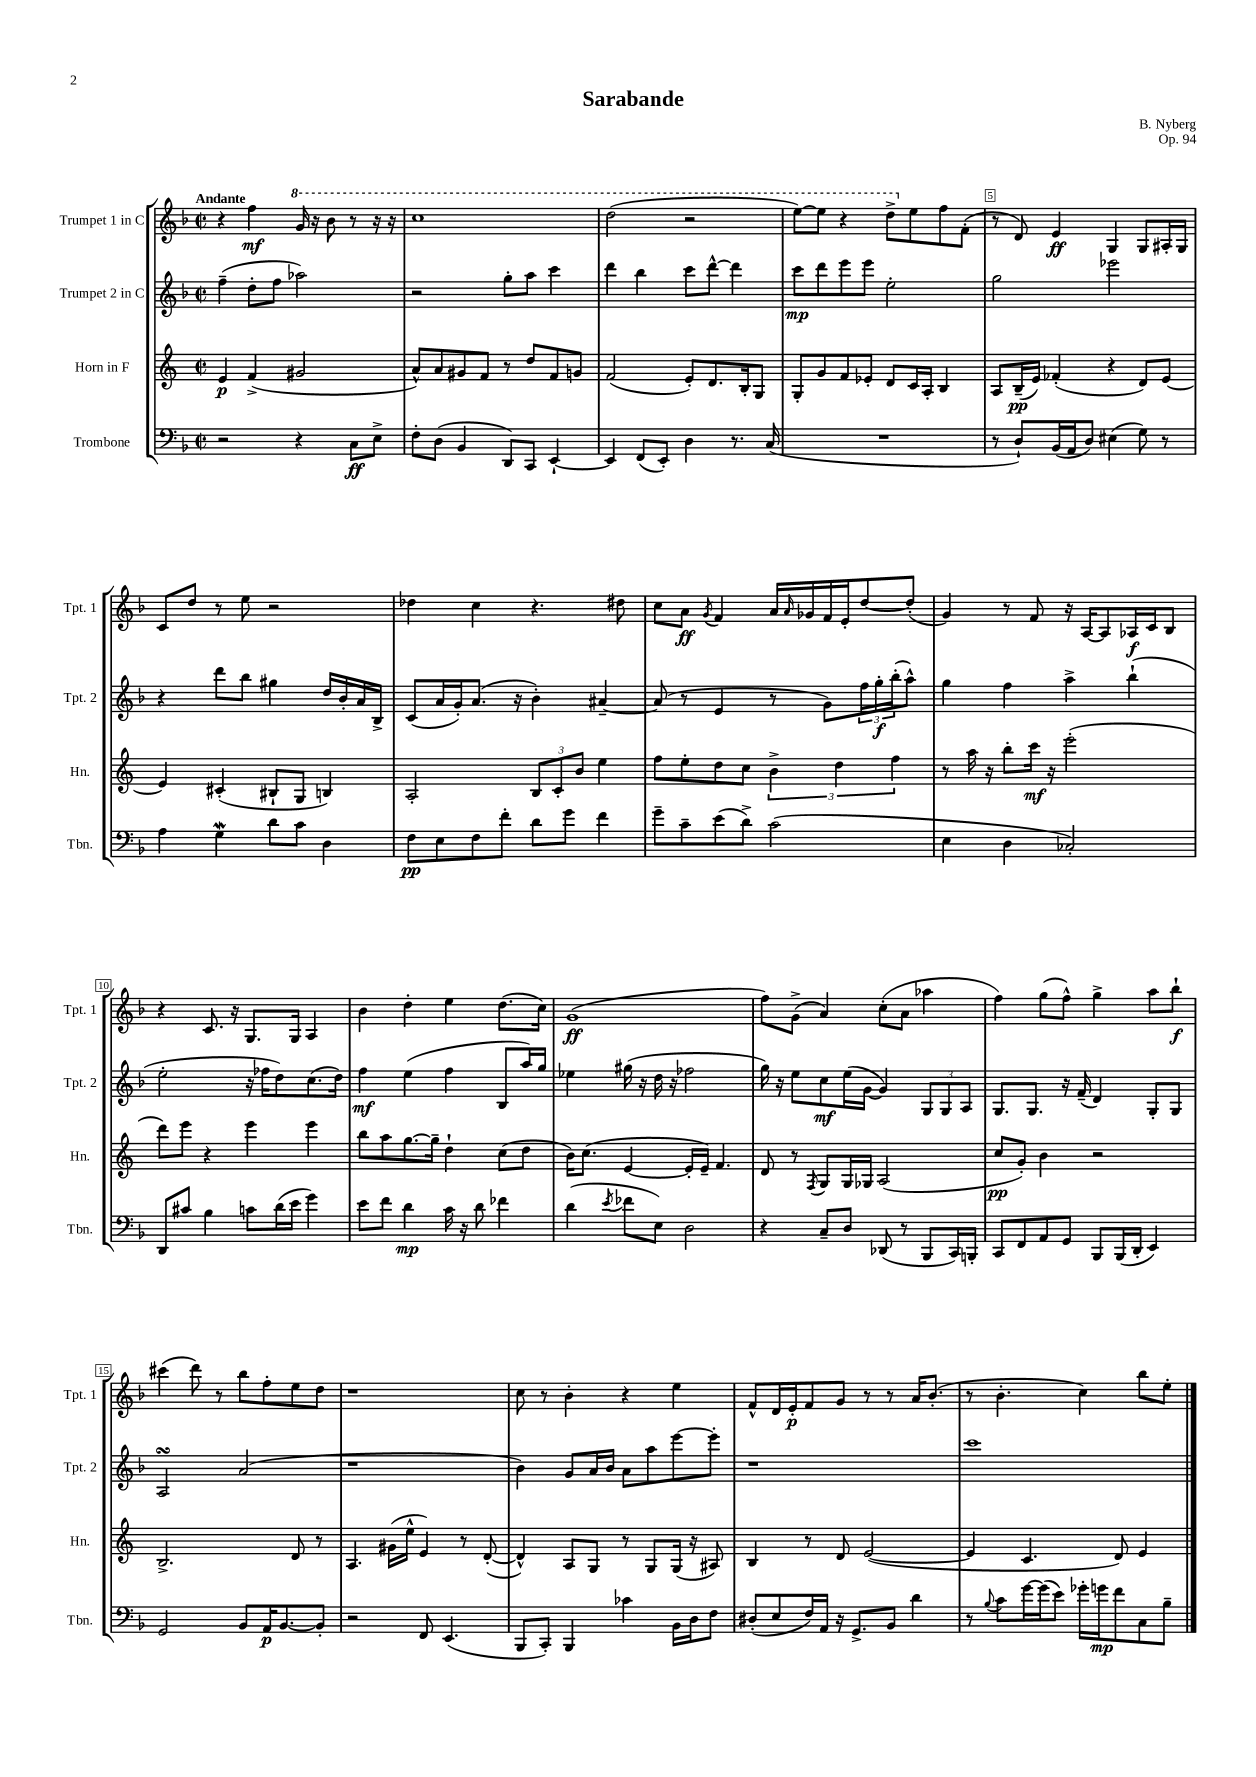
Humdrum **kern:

**kern	**dynam	**kern	**dynam	**kern	**dynam	**kern	**dynam
*part4	*part4	*part3	*part3	*part2	*part2	*part1	*part1
*staff4	*staff4	*staff3	*staff3	*staff2	*staff2	*staff1	*staff1
*I"Trombone	*	*I"Horn in F	*	*I"Trumpet 2 in C	*	*I"Trumpet 1 in C	*
*I'Tbn.	*	*I'Hn.	*	*I'Tpt. 2	*	*I'Tpt. 1	*
*clefF4	*	*clefG2	*	*clefG2	*	*clefG2	*
*k[b-]	*	*k[]	*	*k[b-]	*	*k[b-]	*
*M2/2	*	*M2/2	*	*M2/2	*	*M2/2	*
*met(c|)	*	*met(c|)	*	*met(c|)	*	*met(c|)	*
=1	=1	=1	=1	=1	=1	=1	=1
!	!	!	!	!	!	!LO:TX:a:B:t=Andante	!
2r	.	4e/	p	(4ff~\	.	4r	.
.	.	(4f^/	.	8dd'\L	.	4ff\	mf
.	.	.	.	8ff\J	.	.	.
*	*	*	*	*	*	*8va	*
4r	.	2g#X/	.	2aa-X\)	.	16gg/	.
.	.	.	.	.	.	16r	.
.	.	.	.	.	.	8bb-\	.
8C\L	ff	.	.	.	.	8r	.
8E^\J	.	.	.	.	.	16r	.
.	.	.	.	.	.	16r	.
=2	=2	=2	=2	=2	=2	=2	=2
8F'\L	.	8a^^/L)	.	2r	.	1ccc	.
(8D\J	.	8a/	.	.	.	.	.
4BB-/	.	8g#X/	.	.	.	.	.
.	.	8f/J	.	.	.	.	.
8DD/L)	.	8r	.	8gg'\L	.	.	.
8CC/J	.	8dd/L	.	8aa\J	.	.	.
[4EE`/	.	8f/	.	4ccc\	.	.	.
.	.	8gn/J	.	.	.	.	.
=3	=3	=3	=3	=3	=3	=3	=3
4EE/]	.	(2f/	.	4ddd\	.	(2ddd\	.
(8FF/L	.	.	.	4bb-\	.	.	.
8EE'/J)	.	.	.	.	.	.	.
4D\	.	8e'/L)	.	8ccc\L	.	2r	.
.	.	8.d/	.	[8ddd^^\J	.	.	.
8.r	.	.	.	4ddd\]	.	.	.
.	.	16B'/k	.	.	.	.	.
.	.	8G/J	.	.	.	.	.
(16C/	.	.	.	.	.	.	.
=4	=4	=4	=4	=4	=4	=4	=4
1r	.	8G'/L	.	8ccc\L	mp	[8eee\L)	.
.	.	8g/	.	8ddd\	.	8eee\J]	.
.	.	8f/	.	8eee\	.	4r	.
.	.	8e-X'/J	.	8eee\J	.	.	.
.	.	8d/L	.	2ee'\	.	8ddd^\L	.
*	*	*	*	*	*	*X8va	*
.	.	16c/L	.	.	.	8ee\	.
.	.	16A'/JJ	.	.	.	.	.
.	.	4B/	.	.	.	8ff\	.
.	.	.	.	.	.	(8f'\J	.
=5	=5	=5	=5	=5	=5	=5	=5
8r	.	8A/L	.	2gg\	.	8r	.
8D`/L)	.	(16B~/L	pp	.	.	8d/)	.
.	.	16e/JJ)	.	.	.	.	.
(16BB-/L	.	(4f-X'/	.	.	.	4e/	ff
16AA/J	.	.	.	.	.	.	.
8D/J)	.	.	.	.	.	.	.
(4E#X\	.	4r	.	2eee-X\	.	4G/	.
8G\)	.	8d/L)	.	.	.	8G/L	.
8r	.	[8e/J	.	.	.	16A#X'/L	.
.	.	.	.	.	.	16G/JJ	.
!!LO:LB:g=z
=6	=6	=6	=6	=6	=6	=6	=6
4A\	.	4e/]	.	4r	.	8c/L	.
.	.	.	.	.	.	8dd/J	.
4GW\	.	(4c#X'/	.	8ddd\L	.	8r	.
.	.	.	.	8bb-\J	.	8ee\	.
8d\L	.	8B#X`/L	.	4gg#X\	.	2r	.
8c\J	.	8G/J	.	.	.	.	.
4D\	.	4Bn/)	.	16dd/LL	.	.	.
.	.	.	.	16b-'/	.	.	.
.	.	.	.	16a/	.	.	.
.	.	.	.	16B-^/JJ	.	.	.
=7	=7	=7	=7	=7	=7	=7	=7
8F\L	pp	2A'/	.	(8c/L	.	4dd-X\	.
8E\	.	.	.	16a/L	.	.	.
.	.	.	.	16g'/J)	.	.	.
8F\	.	.	.	(8.a/J	.	4cc\	.
8f'\J	.	.	.	.	.	.	.
.	.	.	.	16r	.	.	.
8d\L	.	12B/L	.	4b-'\)	.	4.r	.
.	.	12c'/	.	.	.	.	.
8g\J	.	.	.	.	.	.	.
.	.	12b/J	.	.	.	.	.
4f\	.	4ee\	.	[4a#X~/	.	.	.
.	.	.	.	.	.	8dd#X\	.
=8	=8	=8	=8	=8	=8	=8	=8
8g~\L	.	8ff\L	.	(8a#/]	.	8cc\L	.
8c~\	.	8ee'\	.	8r	.	8a\J	ff
.	.	.	.	.	.	8qg/	.
(8e\	.	8dd\	.	4e/	.	4f/	.
8d^\J)	.	8cc\J	.	.	.	.	.
(2c\	.	6b^\	.	8r	.	16a/LL	.
.	.	.	.	.	.	16qqa/	.
.	.	.	.	.	.	16g-X/	.
.	.	.	.	8g\L)	.	16f/	.
.	.	6dd\	.	.	.	.	.
.	.	.	.	.	.	16e'/J	.
.	.	.	.	24ff\L	.	[8dd/	.
.	.	.	.	24gg'\	f	.	.
.	.	6ff\	.	(24bb-'\J	.	.	.
.	.	.	.	8aa^^\J)	.	(8dd'/J]	.
=9	=9	=9	=9	=9	=9	=9	=9
4E\	.	8r	.	4gg\	.	4g/)	.
.	.	16aa\	.	.	.	.	.
.	.	16r	.	.	.	.	.
4D\	.	8bb'\L	.	4ff\	.	8r	.
.	.	16ccc\Jk	mf	.	.	8f/	.
.	.	16r	.	.	.	.	.
2C-X'/)	.	(2eee'\	.	4aa^\	.	16r	.
.	.	.	.	.	.	[16A/KL	.
.	.	.	.	.	.	8A/]	.
.	.	.	.	(4bb-`\	.	16A-X/L	f
.	.	.	.	.	.	16c/J	.
.	.	.	.	.	.	8B-/J	.
!!LO:LB:g=z
=10	=10	=10	=10	=10	=10	=10	=10
8DD/L	.	8ddd\L)	.	2ee'\	.	4r	.
8c#X/J	.	8eee\J	.	.	.	.	.
4B-\	.	4r	.	.	.	8.c/	.
.	.	.	.	.	.	16r	.
8cn\L	.	4eee\	.	16r	.	8.G/L	.
.	.	.	.	16ff-X\KL	.	.	.
(16d\L	.	.	.	8dd\)	.	.	.
16e\JJ	.	.	.	.	.	16G/Jk	.
4g\)	.	4eee\	.	(8.cc\	.	4A/	.
.	.	.	.	16dd\Jk)	.	.	.
=11	=11	=11	=11	=11	=11	=11	=11
8e\L	.	8bb\L	.	4ff\	mf	4b-\	.
8f\J	.	8aa\	.	.	.	.	.
4d\	mp	[8.gg\	.	(4ee\	.	4dd'\	.
.	.	16gg~\Jk]	.	.	.	.	.
16c\	.	4dd`\	.	4ff\	.	4ee\	.
16r	.	.	.	.	.	.	.
8d\	.	.	.	.	.	.	.
4f-X\	.	(8cc\L	.	8B-/L	.	(8.dd\L	.
.	.	8dd\J	.	16aa/L)	.	.	.
.	.	.	.	16gg/JJ	.	16cc\Jk)	.
=12	=12	=12	=12	=12	=12	=12	=12
(4d\	.	16b\KL)	.	4ee-X\	.	(1g	ff
.	.	(8.cc\J	.	.	.	.	.
8qe/	.	.	.	.	.	.	.
8f-X\L	.	[4e/	.	(16gg#X\	.	.	.
.	.	.	.	16r	.	.	.
8E\J)	.	.	.	16dd\	.	.	.
.	.	.	.	16r	.	.	.
2D\	.	16e'/LL]	.	2ff-X\	.	.	.
.	.	16e~/JJ)	.	.	.	.	.
.	.	4.f/	.	.	.	.	.
=13	=13	=13	=13	=13	=13	=13	=13
4r	.	8d/	.	16gg\)	.	8ff\L)	.
.	.	.	.	16r	.	.	.
.	.	8r	.	8ee\L	.	(8g^\J	.
.	.	8qF/	.	.	.	.	.
8C~/L	.	8G/L	.	8cc\	mf	4a/)	.
8D/J	.	16G/L	.	(16ee\L	.	.	.
.	.	16G-X/JJ	.	[16g\JJ	.	.	.
(8DD-X/	.	(2A/	.	4g/])	.	(8cc'\L	.
8r	.	.	.	.	.	8a\J	.
8BBB-/L	.	.	.	12G/L	.	4aa-X\	.
.	.	.	.	12G/	.	.	.
16CC/L)	.	.	.	.	.	.	.
.	.	.	.	12A/J	.	.	.
16BBBn'/JJ	.	.	.	.	.	.	.
=14	=14	=14	=14	=14	=14	=14	=14
8CC/L	.	8cc/L	pp	8.G/L	.	4ff\)	.
8FF/	.	8g'/J)	.	.	.	.	.
.	.	.	.	8.G/J	.	.	.
8AA/	.	4b\	.	.	.	(8gg\L	.
8GG/J	.	.	.	16r	.	8ff^^\J)	.
.	.	.	.	(16f~/	.	.	.
8BBB-/L	.	2r	.	4d/)	.	4gg^\	.
(16BBB-/L	.	.	.	.	.	.	.
16DD'/JJ	.	.	.	.	.	.	.
4EE/)	.	.	.	8G'/L	.	8aa\L	.
.	.	.	.	8G/J	.	8bb-`\J	f
!!LO:LB:g=z
=15	=15	=15	=15	=15	=15	=15	=15
2GG/	.	2.B^/	.	2AsSsS/	.	(4ccc#X\	.
.	.	.	.	.	.	8ddd\)	.
.	.	.	.	.	.	8r	.
8BB-/L	.	.	.	(2a/	.	8bb-\L	.
16AA/K	p	.	.	.	.	8ff'\	.
[8.BB-/	.	.	.	.	.	.	.
.	.	8d/	.	.	.	8ee\	.
8BB-'/J]	.	8r	.	.	.	8dd\J	.
=16	=16	=16	=16	=16	=16	=16	=16
2r	.	4.A/	.	1r	.	1r	.
.	.	(16g#X\LL	.	.	.	.	.
.	.	16ee^^\JJ	.	.	.	.	.
8FF/	.	4e/)	.	.	.	.	.
(4.EE/	.	.	.	.	.	.	.
.	.	8r	.	.	.	.	.
.	.	([8d'/	.	.	.	.	.
=17	=17	=17	=17	=17	=17	=17	=17
8BBB-/L	.	4d^^/])	.	4b-\)	.	8cc\	.
8CC'/J)	.	.	.	.	.	8r	.
4BBB-/	.	8A/L	.	8g/L	.	4b-'\	.
.	.	8G/J	.	16a/L	.	.	.
.	.	.	.	16b-/JJ	.	.	.
4c-X\	.	8r	.	8a\L	.	4r	.
.	.	8G/L	.	8aa\	.	.	.
16BB-\LL	.	(16G/Jk	.	[8eee\	.	4ee\	.
16D\J	.	16r	.	.	.	.	.
8F\J	.	8A#X/)	.	8eee'\J]	.	.	.
=18	=18	=18	=18	=18	=18	=18	=18
(8D#X'/L	.	4B/	.	1r	.	8f^^/L	.
8E/	.	.	.	.	.	16d/L	.
.	.	.	.	.	.	16e'/J	p
16F/L)	.	8r	.	.	.	8f/	.
16AA/JJ	.	.	.	.	.	.	.
16r	.	8d/	.	.	.	8g/J	.
8.GG^/L	.	.	.	.	.	.	.
.	.	([2e/	.	.	.	8r	.
8BB-/J	.	.	.	.	.	8r	.
4d\	.	.	.	.	.	16a/KL	.
.	.	.	.	.	.	(8.b-'/J	.
=19	=19	=19	=19	=19	=19	=19	=19
8r	.	4e/]	.	1ccc	.	8r	.
8qqB-/	.	.	.	.	.	.	.
8c\L	.	.	.	.	.	4.b-'\	.
[16g\L	.	4.c/	.	.	.	.	.
(16g\J]	.	.	.	.	.	.	.
8e\J)	.	.	.	.	.	.	.
16g-X'\LL	.	.	.	.	.	4cc\)	.
16gn\J	mp	.	.	.	.	.	.
8f\	.	8d/)	.	.	.	.	.
8C\	.	4e/	.	.	.	8bb-\L	.
8B-~\J	.	.	.	.	.	8ee'\J	.
==	==	==	==	==	==	==	==
*-	*-	*-	*-	*-	*-	*-	*-
